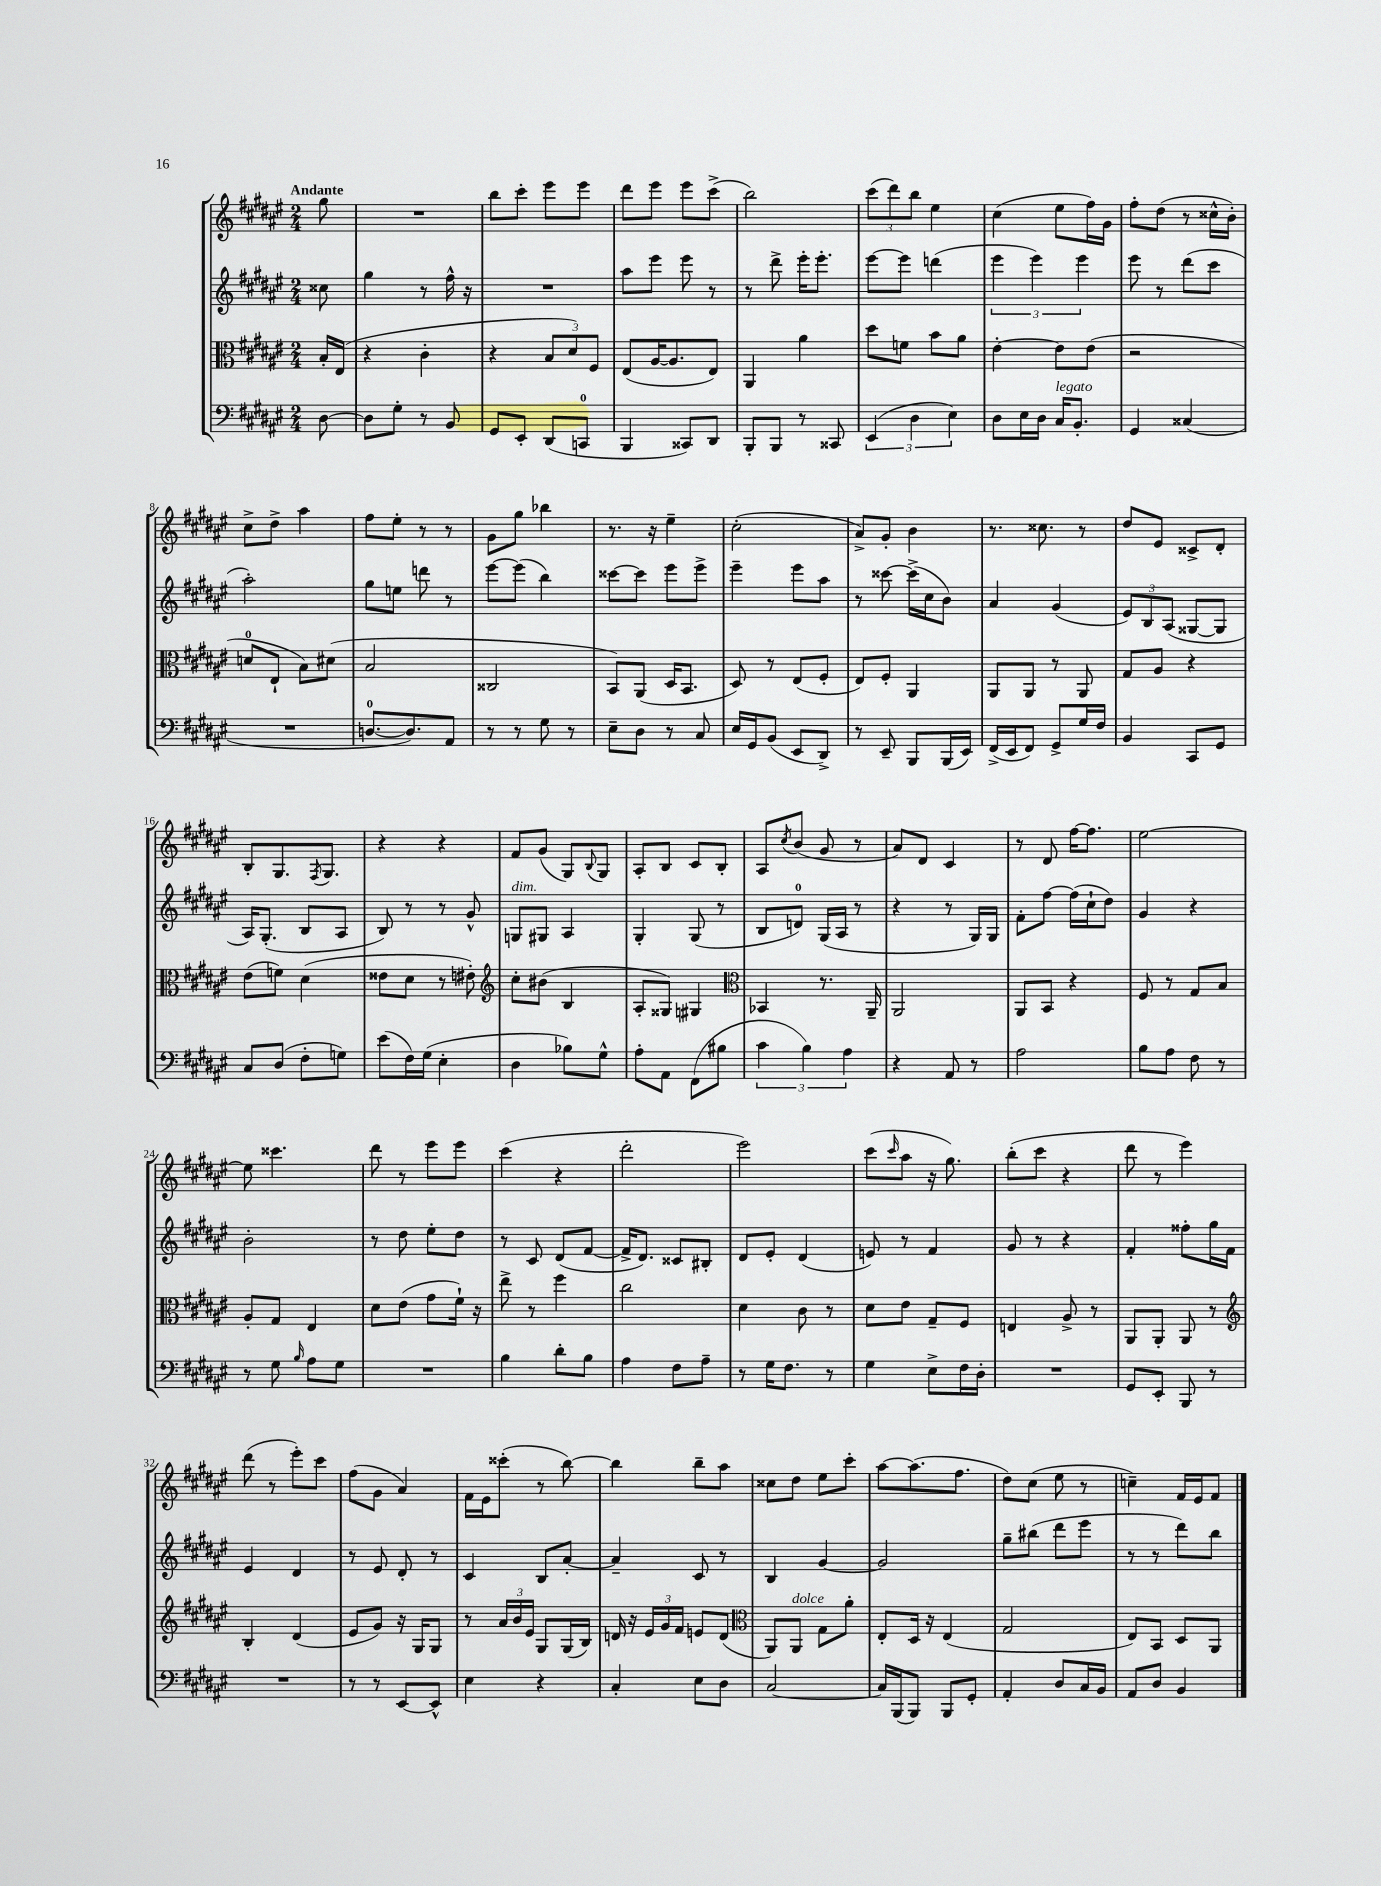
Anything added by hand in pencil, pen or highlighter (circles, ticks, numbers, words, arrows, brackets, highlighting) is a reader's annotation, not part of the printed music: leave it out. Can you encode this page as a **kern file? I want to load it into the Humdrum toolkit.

**kern	**kern	**kern	**kern
*staff4	*staff3	*staff2	*staff1
*clefF4	*clefC3	*clefG2	*clefG2
*k[f#c#g#d#a#e#]	*k[f#c#g#d#a#e#]	*k[f#c#g#d#a#e#]	*k[f#c#g#d#a#e#]
*M2/4	*M2/4	*M2/4	*M2/4
[8D#	16B'	8cc##	8gg#
.	(16E#	.	.
=	=	=	=
8D#]	4r	4gg#	2r
8G#'	.	.	.
8r	4c#'	8r	.
8BB	.	16ff#^^	.
.	.	16r	.
=	=	=	=
8GG#	4r	2r	8bb
8EE#'	.	.	8ccc#'
(8DD#	12B	.	8eee#
.	12d#)	.	.
8CC	.	.	8eee#
.	12F#	.	.
=	=	=	=
4BBB	(8E#	8aa#	8ddd#
.	[16A#	8eee#	8eee#
.	8.A#]	.	.
8CC##)	.	8eee#	8eee#
8DD#	8E#)	8r	(8ccc#^
=	=	=	=
8BBB'	4AA#	8r	2bb)
8BBB	.	8ddd#^	.
8r	4a#	16eee#'	.
.	.	8.eee#'	.
8CC##	.	.	.
=	=	=	=
(6EE#	8dd#	[8eee#	(12ccc#
.	.	.	12ddd#)
.	8f	8eee#]	.
6D#	.	.	12bb
.	8b	(4ddd	4ee#
6E#)	.	.	.
.	8a#	.	.
=	=	=	=
8D#	[4e#'	6eee#	(4cc#
16E#	.	.	.
.	.	6eee#)	.
16D#	.	.	.
16C#	8e#]	.	8ee#
8.BB'	.	.	.
.	.	6eee#	.
.	(8e#	.	16ff#)
.	.	.	16g#
=	=	=	=
4GG#	2r	8eee#	8ff#'
.	.	8r	(8dd#
(4C##	.	(8ddd#	8r
.	.	8ccc#	16cc##^^
.	.	.	16b')
=	=	=	=
2r	8d	2aa#')	8cc#^
.	8E#`	.	8dd#^
.	8B)	.	4aa#
.	(8d#	.	.
=	=	=	=
[8.D	2B	8gg#	8ff#
.	.	8ee	8ee#'
8.D])	.	.	.
.	.	8ddd	8r
8AA#	.	8r	8r
=	=	=	=
8r	2C##	[8eee#	8g#
8r	.	(8eee#]	8gg#
8G#	.	4bb)	4bb-
8r	.	.	.
=	=	=	=
8E#~	8BB)	[8ccc##	8.r
8D#	(8AA#	8ccc##]	.
.	.	.	16r
8r	16D#	8eee#	4ee#~
.	8.BB	.	.
8C#	.	8eee#^	.
=	=	=	=
16E#	8D#)	4eee#~	(2cc#'
16GG#	.	.	.
(8BB	8r	.	.
8EE#	(8E#	8eee#	.
8DD#^)	8F#'	8aa#	.
=	=	=	=
8r	8E#)	8r	8a#^)
8EE#~	8F#'	[8ccc##	8g#'
8BBB	4AA#	(16ccc##^]	4b
.	.	16cc#	.
(16BBB	.	8b)	.
16EE#)	.	.	.
=	=	=	=
(16FF#^	8AA#	4a#	8.r
16EE#	.	.	.
8FF#)	8AA#	.	.
.	.	.	8.cc##
8GG#^	8r	(4g#	.
16G#	8AA#	.	8r
16F#	.	.	.
=	=	=	=
4BB	8G#	12e#)	8dd#
.	.	12B	.
.	8A#	.	8e#
.	.	(12A#	.
8CC#	4r	[8G##	8c##^
8GG#	.	8G##]	8d#'
=	=	=	=
8C#	(8e#	16A#)	8B'
.	.	(8.G#'	.
(8D#	8f)	.	8.G#
8F#'	(4d#	8B	.
.	.	.	8qF#
.	.	.	8.G#
8G)	.	8A#	.
=	=	=	=
(8e#	8e##	8B)	4r
16F#)	8d#	8r	.
(16G#	.	.	.
4E#'	8r	8r	4r
.	8e#')	8g#^^	.
=	=	=	=
*	*clefG2	*	*
4D#	8cc#'	8G	8f#
.	(8b#	8G#	(8g#
8B-)	4B	4A#	8G#)
.	.	.	8qqB
8G#^^	.	.	8G#
=	=	=	=
8A#'	8A#'	4G#'	8A#'
8AA#	8G##)	.	8B
(8FF#	4G#	(8G#	8c#
8B#	.	8r	8B'
=	=	=	=
*	*clefC3	*	*
6c#	4BB-	8B	8A#
.	.	.	8qcc#
.	.	8d)	(8b
6B)	.	.	.
.	8.r	(16G#	8g#
.	.	16A#	.
6A#	.	.	.
.	.	8r	8r
.	16AA#~	.	.
=	=	=	=
4r	2AA#	4r	8a#)
.	.	.	8d#
8AA#	.	8r	4c#
8r	.	16G#)	.
.	.	16G#	.
=	=	=	=
2A#	8AA#	8f#'	8r
.	8BB	[8ff#	8d#
.	4r	(16ff#]	[16ff#
.	.	16cc#`	8.ff#]
.	.	8dd#)	.
=	=	=	=
8B	8F#	4g#	[2ee#
8A#	8r	.	.
8F#	8G#	4r	.
8r	8B	.	.
=	=	=	=
8r	8A#'	2b'	8ee#]
8G#	8G#	.	4.ccc##
16qqB	.	.	.
8A#	4E#	.	.
8G#	.	.	.
=	=	=	=
2r	8d#	8r	8ddd#
.	(8e#	8dd#	8r
.	8g#	8ee#'	8eee#
.	16f#`)	8dd#	8eee#
.	16r	.	.
=	=	=	=
4B	8ee#^	8r	(4ccc#
.	8r	8c#	.
8d#'	4ff#	(8d#	4r
8B	.	[8f#	.
=	=	=	=
4A#	2cc#	16f#^]	2ddd#'
.	.	8.d#)	.
8F#	.	8c##	.
8A#~	.	8B#'	.
=	=	=	=
8r	4d#	8d#	2eee#)
16G#	.	8e#'	.
8.F#	.	.	.
.	8c#	(4d#	.
8r	8r	.	.
=	=	=	=
4G#	8d#	8e)	(8ccc#
.	.	.	16qqccc#
.	8e#	8r	8aa#
8E#^	8G#~	4f#	16r
.	.	.	8.gg#)
16F#	8F#	.	.
16D#'	.	.	.
=	=	=	=
2r	4E	8g#	(8bb'
.	.	8r	8ccc#
.	8A#^	4r	4r
.	8r	.	.
=	=	=	=
8GG#	8AA#	4f#'	8ddd#
8EE#'	8AA#'	.	8r
8BBB	8AA#	8ff##'	4eee#)
8r	8r	16gg#	.
.	.	16f#	.
=	=	=	=
*	*clefG2	*	*
2r	4B'	4e#	(8ddd#
.	.	.	8r
.	(4d#	4d#	8eee#')
.	.	.	8ccc#
=	=	=	=
8r	8e#	8r	(8ff#
8r	8g#)	8e#	8g#
[8EE#	16r	8d#'	4a#)
.	16G#	.	.
8EE#^^]	8G#	8r	.
=	=	=	=
4E#	8r	4c#	16f#
.	.	.	16e#
.	24a#	.	(8ccc##'
.	24b	.	.
.	24e#	.	.
4r	8G#	8B	8r
.	(16G#	[8a#'	[8bb)
.	16B)	.	.
=	=	=	=
4C#'	16d	4a#~]	4bb]
.	16r	.	.
.	24e#	.	.
.	24g#	.	.
.	24f#	.	.
8E#	8e	8c#	8bb~
8D#	(8d	8r	8aa#
=	=	=	=
*	*clefC3	*	*
[2C#	8AA#)	4B	8cc##
.	8AA#	.	8dd#
.	8G#	[4g#	8ee#
.	8a#'	.	8ccc#'
=	=	=	=
16C#]	8E#'	2g#]	[8aa#
(16BBB	.	.	.
8BBB)	16D#	.	(8.aa#]
.	16r	.	.
8BBB	(4E#	.	.
.	.	.	8.ff#
8GG#'	.	.	.
=	=	=	=
4AA#'	2G#	8gg#~	8dd#)
.	.	(8bb#	(8cc#
8D#	.	8ddd#	8ee#
16C#	.	8eee#	8r
16BB	.	.	.
=	=	=	=
8AA#	8E#)	8r	4cc~)
8D#	8BB	8r	.
4BB	8D#	8ddd#)	16f#
.	.	.	16e#
.	8AA#	8bb	8f#
==	==	==	==
*-	*-	*-	*-
